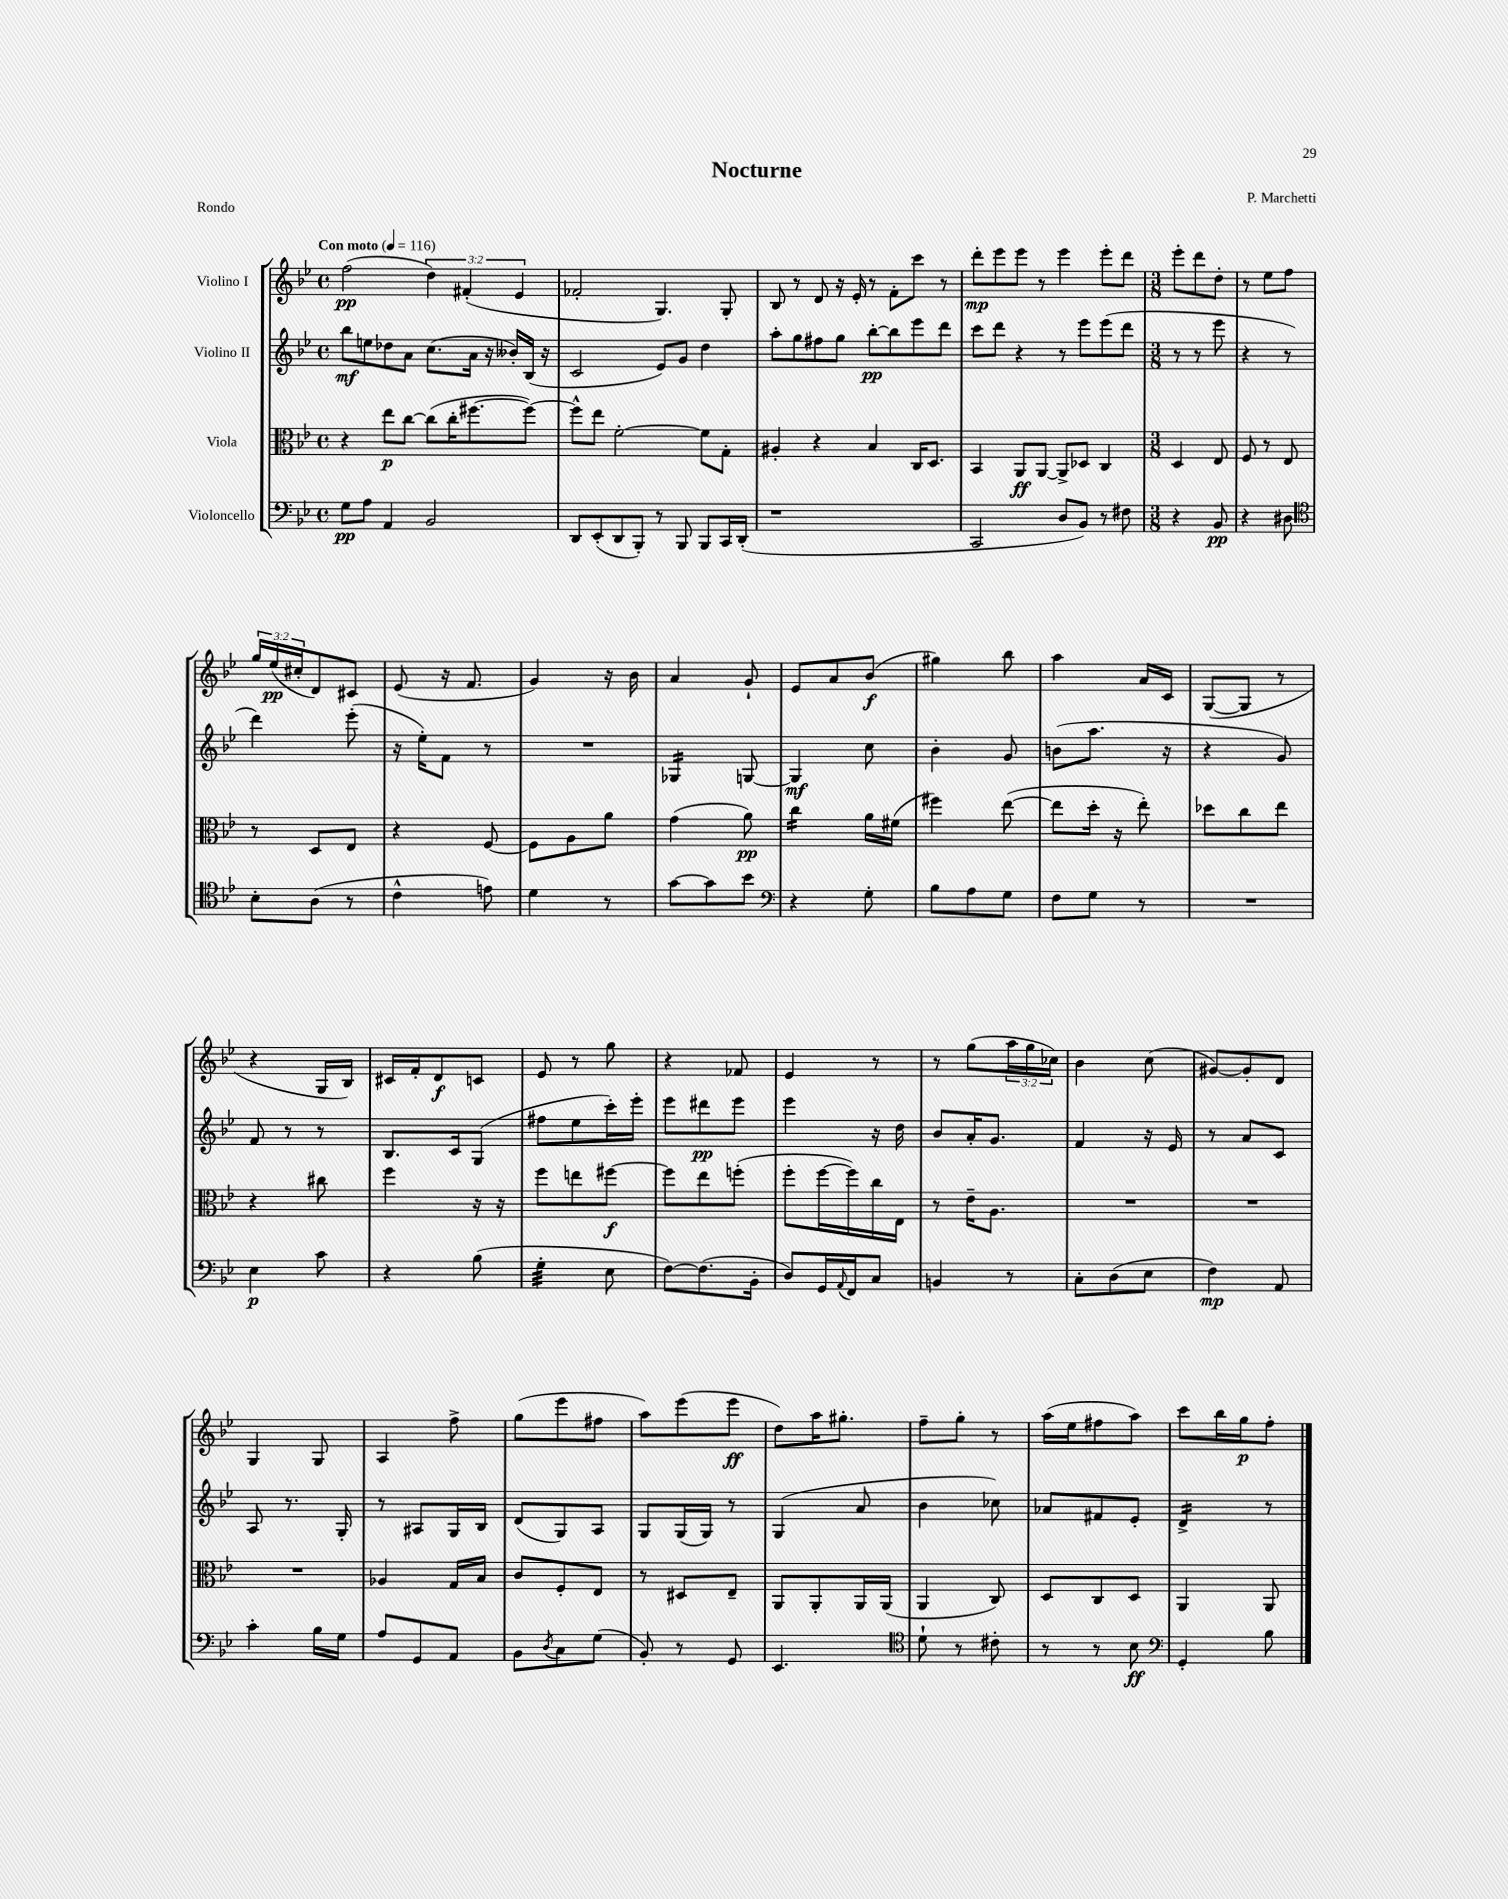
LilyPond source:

\header { title = "Nocturne" composer = "P. Marchetti" piece = "Rondo" }
<<
\new StaffGroup <<
\new Staff = "s0" \with { instrumentName = "Violino I" } {
    \clef treble \key bes \major \defaultTimeSignature \time 4/4 \override Staff.TupletNumber.text = #tuplet-number::calc-fraction-text \tempo "Con moto" 4 = 116
    f''2\pp( \tuplet 3/2 { d''4) fis'4-.( ees'4 } |
    fes'2-. g4.) g8-. |
    bes8 r8 d'8 r16 ees'16-. r8 f'8-. c'''8 r8 |
    d'''8-.\mp ees'''8 ees'''8 r8 ees'''4 ees'''8-. d'''8 |
    \numericTimeSignature \time 3/8 ees'''8-. d'''8 d''8-. |
    r8 ees''8 f''8 |
    \tuplet 3/2 { g''16 ees''16\pp( cis''16-. } d'8) cis'8 |
    ees'8( r16 f'8. |
    g'4) r16 bes'16 |
    a'4 g'8-! |
    ees'8 a'8 bes'8\f( |
    gis''4) bes''8 |
    a''4 a'16 c'16 |
    g8~( g8 r8 |
    r4 g16 bes16) |
    cis'16 f'16-. d'8\f c'8 |
    ees'8 r8 g''8 |
    r4 fes'8 |
    ees'4 r8 |
    r8 g''8( \tuplet 3/2 { a''16 g''16 ces''16) } |
    bes'4 c''8( |
    gis'8~) gis'8-. d'8 |
    g4 g8 |
    a4 f''8-> |
    g''8( ees'''8 fis''8 |
    a''8) ees'''8( ees'''8\ff |
    d''8) a''16 gis''8.-. |
    f''8-- g''8-. r8 |
    a''16( ees''16 fis''8 a''8) |
    c'''8 bes''16 g''16\p f''8-. \bar "|." |
}
\new Staff = "s1" \with { instrumentName = "Violino II" } {
    \clef treble \key bes \major \defaultTimeSignature \time 4/4
    bes''8\mf e''8 des''8 a'8 c''8.( a'16 r16 beses'16-.) bes16( r16 |
    c'2 ees'8) g'8 d''4 |
    a''8-. g''8 fis''8 g''8 bes''8~-.\pp bes''8 ees'''8 d'''8 |
    c'''8 d'''8 r4 r8 ees'''8 ees'''8( d'''8 |
    \numericTimeSignature \time 3/8 r8 r8 ees'''8 |
    r4 r8 |
    d'''4) ees'''8-.( |
    r16 ees''16-.) f'8 r8 |
    R4. |
    ges4:16 g8~ |
    g4\mf c''8 |
    bes'4-. g'8 |
    b'8( a''8. r16 |
    r4 g'8) |
    f'8 r8 r8 |
    bes8. c'16 g8( |
    fis''8 ees''8 c'''16-.) ees'''16-. |
    ees'''8 dis'''8\pp ees'''8 |
    ees'''4 r16 d''16 |
    bes'8 a'16-. g'8. |
    f'4 r16 ees'16 |
    r8 a'8 c'8 |
    a8 r8. g16-. |
    r8 ais8 g16 bes16 |
    d'8( g8) a8 |
    g8 g16( g16) r8 |
    g4( a'8 |
    bes'4 ces''8) |
    aes'8 fis'8 ees'8-. |
    d'4:16-> r8 \bar "|." |
}
\new Staff = "s2" \with { instrumentName = "Viola" } {
    \clef alto \key bes \major \defaultTimeSignature \time 4/4
    r4 ees''8\p c''8~ c''8( c''16-. fis''8.~ fis''8~) |
    fis''8-^ ees''8 f'2~-. f'8 g8-. |
    ais4-. r4 bes4 c16 d8. |
    bes,4 a,8\ff a,8~ a,8-> des8 c4 |
    \numericTimeSignature \time 3/8 d4 ees8 |
    f8 r8 ees8 |
    r8 d8 ees8 |
    r4 f8~ |
    f8 a8 a'8 |
    g'4( a'8\pp) |
    c''4:16 a'16 fis'16( |
    fis''4) ees''8~( |
    ees''8 d''16-. r16 ees''8-.) |
    des''8 c''8 ees''8 |
    r4 cis''8 |
    f''4 r16 r16 |
    f''8 e''8 fis''8~\f |
    fis''8 ees''8 f''8-.( |
    f''8-. f''16~ f''16) c''16 ees16 |
    r8 ees'16-- a8. |
    R4. |
    R4. |
    R4. |
    aes4 g16 bes16 |
    c'8 f8-. ees8 |
    r8 dis8 ees8-- |
    a,8 a,8-. a,16 a,16( |
    a,4 c8) |
    d8 c8 d8 |
    a,4 a,8 \bar "|." |
}
\new Staff = "s3" \with { instrumentName = "Violoncello" } {
    \clef bass \key bes \major \defaultTimeSignature \time 4/4
    g8\pp a8 a,4 bes,2 |
    d,8 ees,8-.( d,8 bes,,8-.) r8 bes,,8 bes,,8 c,16 d,16-.( |
    r1 |
    c,2 d8 bes,8) r8 fis8 |
    \numericTimeSignature \time 3/8 r4 bes,8\pp |
    r4 dis8 |
    \clef tenor bes8-. a8( r8 |
    c'4-^ e'8) |
    d'4 r8 |
    g'8~ g'8 bes'8 |
    \clef bass r4 g8-. |
    bes8 a8 g8 |
    f8 g8 r8 |
    R4. |
    ees4\p c'8 |
    r4 bes8( |
    g4:32-. ees8 |
    f8~) f8.( bes,16-. |
    d8) g,16 \appoggiatura { a,8 } f,16 c8 |
    b,4 r8 |
    c8-. d8( ees8 |
    f4\mp) a,8 |
    c'4-. bes16 g16 |
    a8 g,8 a,8 |
    bes,8 \acciaccatura { d8 } c8 g8( |
    bes,8-.) r8 g,8 |
    ees,4. |
    \clef tenor d'8-! r8 cis'8-. |
    r8 r8 bes8\ff |
    \clef bass g,4-. bes8 \bar "|." |
}
>>
>>
\layout { \context { \Score \remove "Bar_number_engraver" } }
